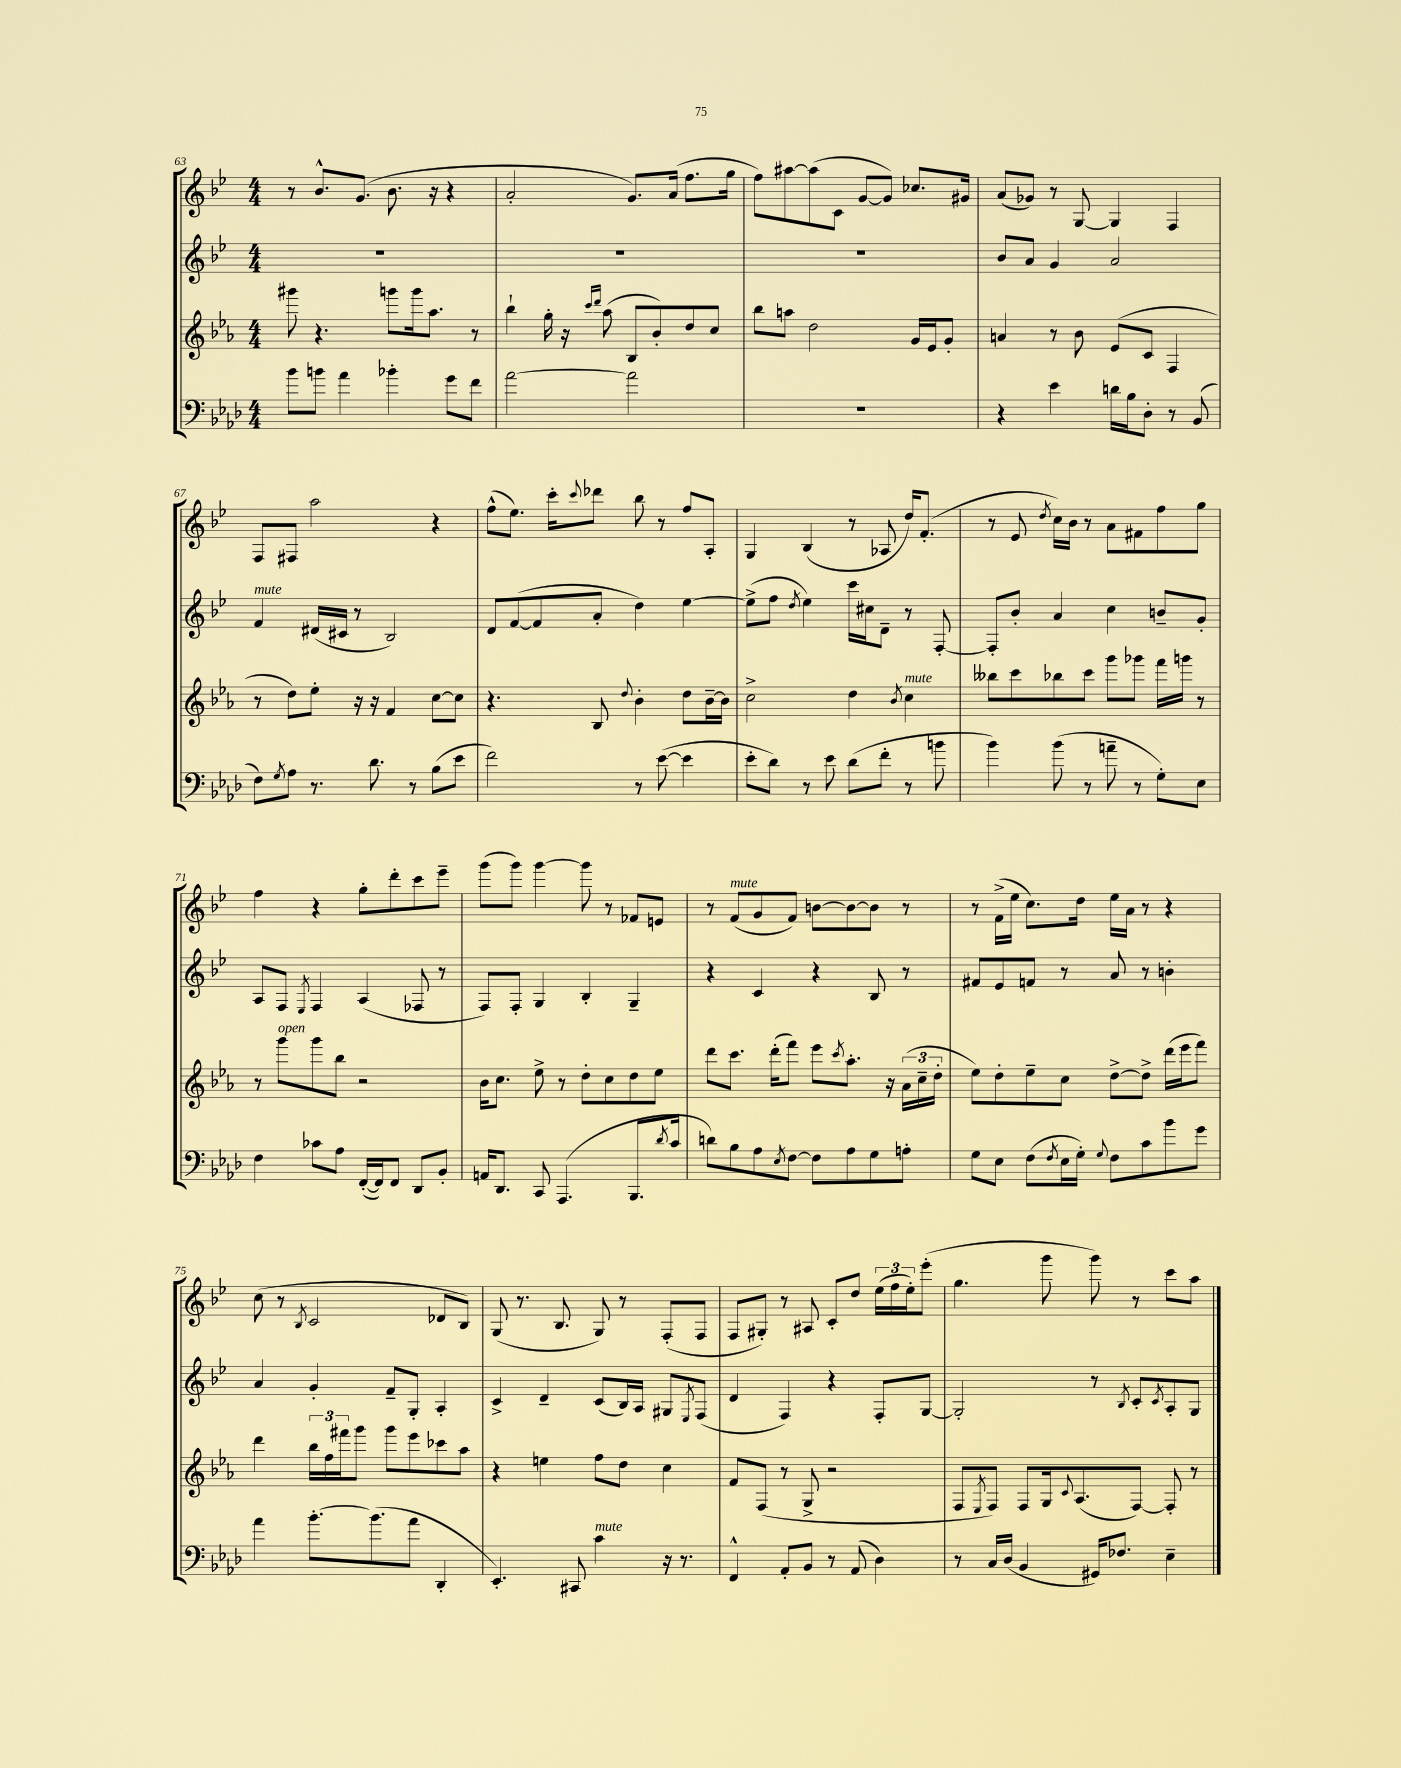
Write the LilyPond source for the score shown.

<<
\new StaffGroup <<
\new Staff = "s0" {
    \clef treble \key bes \major \numericTimeSignature \time 4/4
    r8 bes'8.-^ g'8.( bes'8. r16 r4 |
    a'2-. g'8.) a'16( f''8. g''16 |
    f''8) ais''8~ ais''8( c'8 g'8~ g'8) ces''8. gis'16 |
    a'8( ges'8) r8 g8~ g4 f4 |
    f8 fis8 a''2 r4 |
    f''8-^( ees''8.) c'''16-. \appoggiatura { c'''8 } des'''8 bes''8 r8 f''8 a8-. |
    g4 bes4( r8 aes8 d''16) f'8.-.( |
    r8 ees'8 \acciaccatura { d''8 } c''16) bes'16 r8 a'8 fis'8 f''8 g''8 |
    f''4 r4 g''8-. d'''8-. c'''8 ees'''8-- |
    g'''8( g'''8) g'''4~ g'''8 r8 fes'8 e'8 |
    r8 f'8^\markup { \italic "mute" }( g'8 f'8) b'8~ b'8~ b'8 r8 |
    r8 f'16->( ees''16 c''8.) d''16 ees''16 a'16 r8 r4 |
    c''8( r8 \acciaccatura { bes8 } c'2 des'8 bes8) |
    g8( r8. bes8. g8) r8 f8-.( f8 |
    f8 gis8-.) r8 ais8 c'8-. d''8 \tuplet 3/2 { ees''16( f''16 ees''16-.) } ees'''8-.( |
    g''4. g'''8 g'''8) r8 c'''8 a''8 \bar "|." |
}
\new Staff = "s1" {
    \clef treble \key bes \major \numericTimeSignature \time 4/4
    R1 |
    R1 |
    R1 |
    bes'8 a'8 g'4 a'2 |
    f'4^\markup { \italic "mute" } dis'16( cis'16 r8 bes2) |
    d'8 f'8~( f'8 a'8-. d''4) ees''4~ |
    ees''8->( f''8 \acciaccatura { d''8 } ees''4) c'''16 cis''16 d'8-- r8 f8~-. |
    f8-. bes'8-. a'4 c''4 b'8-- g'8-. |
    a8 f8 \acciaccatura { ees8 } f4 a4( fes8 r8 |
    f8) f8-. g4 bes4-. g4-- |
    r4 c'4 r4 bes8 r8 |
    fis'8 ees'8 f'8 r8 a'8 r8 b'4-. |
    a'4 g'4-. f'8-- g8-. a4-. |
    c'4-> d'4-- c'8( bes16) a16 gis8 \acciaccatura { ees8 } f8( |
    d'4 f4) r4 f8-. g8~ |
    g2-. r8 \acciaccatura { bes8 } c'8-. \acciaccatura { c'8 } a8-. g8 \bar "|." |
}
\new Staff = "s2" {
    \clef treble \key ees \major \numericTimeSignature \time 4/4
    gis'''8 r4. g'''8 g'''16 aes''8. r8 |
    bes''4-! g''16-. r16 \grace { c'''16 d'''16 } aes''8( bes8 bes'8-.) d''8 c''8 |
    bes''8 a''8 d''2 g'16 ees'16 g'8-. |
    a'4 r8 bes'8 ees'8( c'8 f4 |
    r8 d''8) ees''8-. r16 r16 f'4 c''8~ c''8 |
    r4. bes8 \appoggiatura { d''8 } bes'4-. d''8 bes'16~-- bes'16 |
    c''2-> d''4 \acciaccatura { bes'8 } c''4^\markup { \italic "mute" } |
    beses''8 c'''8 bes''8 c'''8 g'''8 ges'''8 f'''16 g'''16 r8 |
    r8 g'''8^\markup { \italic "open" } g'''8 bes''8 r2 |
    bes'16 c''8. ees''8-> r8 d''8-. c''8 d''8 ees''8 |
    d'''8 c'''8. d'''16-.( f'''8) ees'''8 \acciaccatura { c'''8 } aes''8.-. r16 \tuplet 3/2 { aes'16( c''16-- d''16-. } |
    ees''8) d''8-. ees''8-- c''8 d''8~-> d''8-> d'''16( ees'''16 f'''8) |
    d'''4 \tuplet 3/2 { bes''16 f''16 fis'''16 } g'''8 g'''8 ees'''8 ces'''8 aes''8 |
    r4 e''4 f''8 d''8 c''4 |
    f'8 f8( r8 g8-> r2 |
    f8 \acciaccatura { ees8 } f8) f8 g16 \appoggiatura { c'8 } aes8.( f8~) f8-. r8 \bar "|." |
}
\new Staff = "s3" {
    \clef bass \key aes \major \numericTimeSignature \time 4/4
    bes'8 b'8 aes'4 bes'4-. g'8 f'8 |
    aes'2~ aes'2 |
    R1 |
    r4 ees'4 d'16 bes16 des8-. r8 bes,8( |
    f8) \acciaccatura { g8 } aes8 r8. des'8. r8 bes8( ees'8 |
    f'2) r8 ees'8~( ees'4 |
    ees'8-. des'8) r8 ees'8 des'8( f'8-. r8 b'8 |
    bes'4) bes'8( r8 a'8-- r8 g8-.) ees8 |
    f4 ces'8 aes8 f,16~-.( f,16) f,8 des,8 bes,8-. |
    a,16 des,8. c,8 aes,,4.( bes,,8. \acciaccatura { des'8 } c'16 |
    d'8) bes8 aes8 \acciaccatura { ees8 } f8~ f8 aes8 g8 a8-. |
    g8 ees8 f8( \acciaccatura { f8 } ees16 g16-.) \appoggiatura { g8 } f8 c'8 bes'8 g'8 |
    aes'4 bes'8.~-. bes'8.( aes'8 des,4-. |
    ees,4.-.) cis,8 c'4^\markup { \italic "mute" } r16 r8. |
    f,4-^ aes,8-. bes,8 r8 aes,8( des4) |
    r8 c16 des16( bes,4 gis,16) fes8. ees4-- \bar "|." |
}
>>
>>
\layout { \context { \Score currentBarNumber = #63 } }
